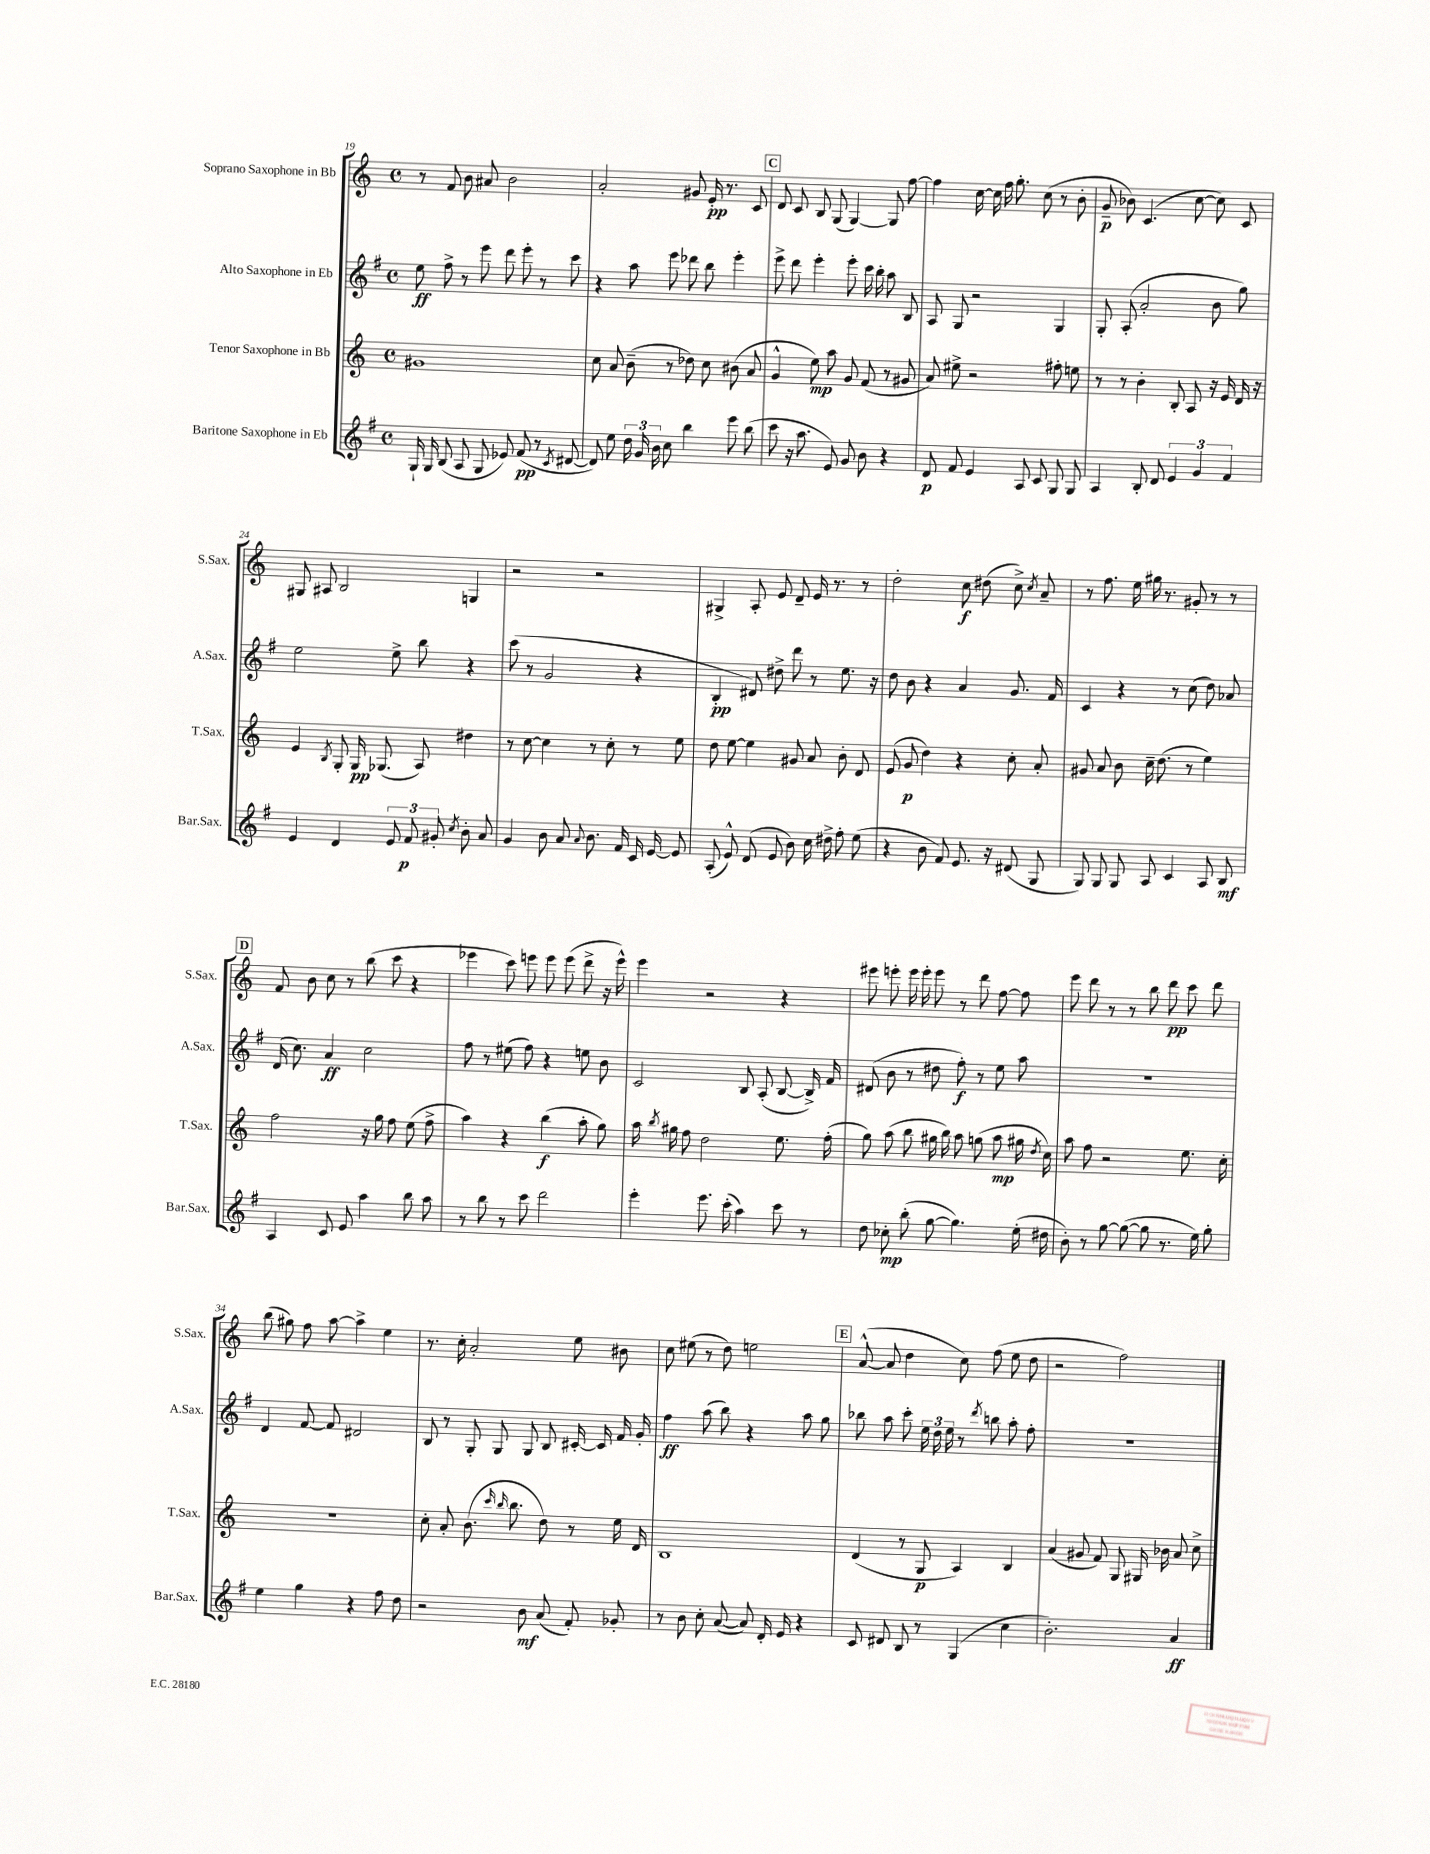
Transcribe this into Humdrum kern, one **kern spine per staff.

**kern	**dynam	**kern	**dynam	**kern	**dynam	**kern	**dynam
*part4	*part4	*part3	*part3	*part2	*part2	*part1	*part1
*staff4	*staff4	*staff3	*staff3	*staff2	*staff2	*staff1	*staff1
*I"Baritone Saxophone in Eb	*	*I"Tenor Saxophone in Bb	*	*I"Alto Saxophone in Eb	*	*I"Soprano Saxophone in Bb	*
*I'Bar.Sax.	*	*I'T.Sax.	*	*I'A.Sax.	*	*I'S.Sax.	*
*clefG2	*	*clefG2	*	*clefG2	*	*clefG2	*
*k[f#]	*	*k[]	*	*k[f#]	*	*k[]	*
*M4/4	*	*M4/4	*	*M4/4	*	*M4/4	*
*met(c)	*	*met(c)	*	*met(c)	*	*met(c)	*
=19	=19	=19	=19	=19	=19	=19	=19
16G`/	.	1g#X	.	8ee\	ff	8r	.
16G/	.	.	.	.	.	.	.
(8B/	.	.	.	8ff#^\	.	8f/	.
8A/	.	.	.	8r	.	8b\	.
8G/	.	.	.	8eee\	.	8a#X/	.
8e-X/)	.	.	.	8ddd\	.	2b\	.
(8f#/	pp	.	.	8eee'\	.	.	.
8r	.	.	.	8r	.	.	.
8qc/	.	.	.	.	.	.	.
[8d#X/	.	.	.	8ccc\	.	.	.
=20	=20	=20	=20	=20	=20	=20	=20
8d#/])	.	8cc\	.	4r	.	2a'/	.
8ee\	.	8a/	.	.	.	.	.
24dd\	.	(8b~\	.	8aa\	.	.	.
24g/	.	.	.	.	.	.	.
24b\	.	.	.	.	.	.	.
8cc\	.	8r	.	8eee\	.	.	.
4bb\	.	8dd-X\)	.	8ddd-X\	.	8g#X/	.
.	.	8cc\	.	8bb\	.	16e'/	pp
.	.	.	.	.	.	8.r	.
8eee\	.	(8b#X\	.	4eee'\	.	.	.
(8bb\	.	8a/	.	.	.	8c/	.
!!LO:REH:place=s1:t=C
=21	=21	=21	=21	=21	=21	=21	=21
8ccc\	.	4g^^/	.	8eee^\	.	8d/	.
16r	.	.	.	8ddd\	.	8c/	.
8.aa\	.	.	.	.	.	.	.
.	.	8ee\)	mp	4eee'\	.	8B/	.
8e/)	.	8aa\	.	.	.	(8G/	.
8g/	.	8g/	.	8eee'\	.	[4G/)	.
8b\	.	(8f/	.	16ccc\	.	.	.
.	.	.	.	16bb'\	.	.	.
4r	.	8r	.	8aa\	.	8G/]	.
.	.	8g#X/	.	8B/	.	[8ff\	.
=22	=22	=22	=22	=22	=22	=22	=22
8d/	p	8a/)	.	8A/	.	4ff\]	.
8f#/	.	8ee#X^\	.	8G/	.	.	.
4e/	.	2r	.	2r	.	[16cc\	.
.	.	.	.	.	.	16cc\]	.
.	.	.	.	.	.	16ff\	.
.	.	.	.	.	.	8.gg'\	.
8A/	.	.	.	.	.	.	.
8c/	.	.	.	.	.	(8cc\	.
8G/	.	8ff#X'\	.	4G/	.	8r	.
8G/	.	8een\	.	.	.	8b'\	.
=23	=23	=23	=23	=23	=23	=23	=23
4A/	.	8r	.	8G'/	.	8g~/	p
.	.	8r	.	(8A'/	.	8b-X\)	.
8B'/	.	4b'\	.	2a'/	.	(4.c/	.
8d/	.	.	.	.	.	.	.
6e/	.	8B'/	.	.	.	.	.
.	.	8A/	.	.	.	[8cc\	.
6g/	.	.	.	.	.	.	.
.	.	16r	.	8b\	.	8cc\])	.
.	.	16e/	.	.	.	.	.
6f#/	.	.	.	.	.	.	.
.	.	16d/	.	8gg\)	.	8c/	.
.	.	16r	.	.	.	.	.
!!LO:LB:g=z
=24	=24	=24	=24	=24	=24	=24	=24
4e/	.	4e/	.	2ee\	.	8G#X/	.
.	.	.	.	.	.	8A#X/	.
.	.	8qB/	.	.	.	.	.
4d/	.	8G'/	.	.	.	2B/	.
.	.	16G/	pp	.	.	.	.
.	.	(8.G-X/	.	.	.	.	.
12e/	.	.	.	8ee^\	.	.	.
12f#/	p	.	.	.	.	.	.
.	.	8A/)	.	8bb\	.	.	.
12g#X'/	.	.	.	.	.	.	.
8qcc/	.	.	.	.	.	.	.
8b'\	.	4dd#X\	.	4r	.	4Gn/	.
8a/	.	.	.	.	.	.	.
=25	=25	=25	=25	=25	=25	=25	=25
4g/	.	8r	.	(8ccc\	.	2r	.
.	.	[8cc\	.	8r	.	.	.
8b\	.	4cc\]	.	2g/	.	.	.
8a/	.	.	.	.	.	.	.
8qqa/	.	.	.	.	.	.	.
8.b\	.	8r	.	.	.	2r	.
.	.	8cc'\	.	.	.	.	.
16f#/	.	.	.	.	.	.	.
16c/	.	8r	.	4r	.	.	.
[16e/	.	.	.	.	.	.	.
8e/]	.	8ee\	.	.	.	.	.
=26	=26	=26	=26	=26	=26	=26	=26
(8A'/	.	8dd\	.	4B'/	pp	4G#X^/	.
8e^^/)	.	[8ee\	.	.	.	.	.
(8d/	.	4ee\]	.	8d#X/)	.	8A'/	.
8e/	.	.	.	8dd#X^\	.	8e/	.
8b\)	.	8g#X/	.	8ddd\	.	8d~/	.
16cc\	.	8a/	.	8r	.	16e/	.
16dd#X^\	.	.	.	.	.	8.r	.
8ff#'\	.	8b'\	.	8.ee\	.	.	.
(8ee\	.	8d/	.	.	.	8r	.
.	.	.	.	16r	.	.	.
=27	=27	=27	=27	=27	=27	=27	=27
4r	.	(8e/	.	8dd\	.	2dd'\	.
.	.	8g/	p	8b\	.	.	.
8b\	.	4dd\)	.	4r	.	.	.
8f#/)	.	.	.	.	.	.	.
8.e/	.	4r	.	4a/	.	8cc\	f
.	.	.	.	.	.	(8dd#X\	.
16r	.	.	.	.	.	.	.
(8d#X/	.	8cc'\	.	8.g/	.	8cc^\)	.
.	.	.	.	.	.	8qcc/	.
8G/	.	8a'/	.	.	.	8a~/	.
.	.	.	.	16f#/	.	.	.
=28	=28	=28	=28	=28	=28	=28	=28
8G/)	.	8g#X/	.	4c/	.	8r	.
8G/	.	8a/	.	.	.	8.ff\	.
8G/	.	8b\	.	4r	.	.	.
.	.	.	.	.	.	16ee\	.
8A/	.	16cc~\	.	.	.	16gg#X\	.
.	.	(8.dd\	.	.	.	8.r	.
4c/	.	.	.	8r	.	.	.
.	.	8r	.	(8cc\	.	8g#X'/	.
8A/	.	4ee\)	.	8dd\)	.	8r	.
8B/	mf	.	.	8a-X/	.	8r	.
!!LO:LB:g=z
!!LO:REH:place=s1:t=D
=29	=29	=29	=29	=29	=29	=29	=29
4A/	.	2ff\	.	(16d/	.	8f/	.
.	.	.	.	8.cc\)	.	.	.
.	.	.	.	.	.	8b\	.
8c/	.	.	.	4a/	ff	8cc\	.
8e/	.	.	.	.	.	8r	.
4aa\	.	16r	.	2cc\	.	(8bb\	.
.	.	16gg\	.	.	.	.	.
.	.	8ff\	.	.	.	8ccc\	.
8bb\	.	(8ee\	.	.	.	4r	.
8aa\	.	8ff^\	.	.	.	.	.
=30	=30	=30	=30	=30	=30	=30	=30
8r	.	4aa\)	.	8ff#\	.	4eee-X\	.
8bb\	.	.	.	8r	.	.	.
8r	.	4r	.	(8ee#X\	.	8ccc\)	.
8ccc\	.	.	.	8ff#\)	.	8eeen\	.
2ddd\	.	(4bb\	f	4r	.	8eee\	.
.	.	.	.	.	.	(8eee\	.
.	.	8aa'\	.	8een\	.	8ddd^\	.
.	.	8gg\)	.	8b\	.	16r	.
.	.	.	.	.	.	16eee^^\)	.
=31	=31	=31	=31	=31	=31	=31	=31
4eee'\	.	16aa\	.	2c/	.	4eee\	.
.	.	8qbb/	.	.	.	.	.
.	.	16gg#X\	.	.	.	.	.
.	.	8ff\	.	.	.	.	.
8.eee\	.	2dd\	.	.	.	2r	.
(16ccc'\	.	.	.	.	.	.	.
4aa\)	.	.	.	8B/	.	.	.
.	.	.	.	(8A'/	.	.	.
8ccc\	.	8.ee\	.	[8B/	.	4r	.
8r	.	.	.	16B^/])	.	.	.
.	.	(16ff'\	.	16f#/	.	.	.
=32	=32	=32	=32	=32	=32	=32	=32
8dd\	.	8gg\)	.	(8d#X/	.	8eee#X\	.
8cc-X'\	mp	(8aa\	.	8b\	.	8eeen'\	.
(8bb'\	.	8bb\	.	8r	.	16eee\	.
.	.	.	.	.	.	16eee'\	.
[8gg\	.	16gg#X\	.	8dd#X\	.	8eee\	.
.	.	16bb\)	.	.	.	.	.
4.gg\])	.	8aa\	.	8ff#'\)	f	8r	.
.	.	(8ggn\	.	8r	.	8ddd\	.
.	.	8aa\	mp	8ee\	.	[8ff\	.
(16ee'\	.	16gg#X\	.	8aa\	.	8ff\]	.
.	.	8qdd/	.	.	.	.	.
16dd#X\	.	16cc\)	.	.	.	.	.
=33	=33	=33	=33	=33	=33	=33	=33
8b'\)	.	8aa\	.	1r	.	8eee\	.
8r	.	8ff\	.	.	.	8ddd\	.
[8gg\	.	2r	.	.	.	8r	.
(8gg\_	.	.	.	.	.	8r	.
8gg\]	.	.	.	.	.	8bb\	.
8.r	.	.	.	.	.	8ddd\	pp
.	.	8.ee\	.	.	.	8ccc\	.
16ee\)	.	.	.	.	.	.	.
8gg'\	.	.	.	.	.	8ddd\	.
.	.	16cc'\	.	.	.	.	.
!!LO:LB:g=z
=34	=34	=34	=34	=34	=34	=34	=34
4ee\	.	1r	.	4d/	.	(8bb\	.
.	.	.	.	.	.	8gg#X\)	.
4gg\	.	.	.	[8f#/	.	8ff\	.
.	.	.	.	8f#/]	.	[8aa\	.
4r	.	.	.	2d#X/	.	4aa^\]	.
8ff#\	.	.	.	.	.	4ee\	.
8dd\	.	.	.	.	.	.	.
=35	=35	=35	=35	=35	=35	=35	=35
2r	.	8cc'\	.	8B/	.	8.r	.
.	.	8a'/	.	8r	.	.	.
.	.	.	.	.	.	16cc'\	.
.	.	(8.b\	.	8G'/	.	2a'/	.
.	.	.	.	8G/	.	.	.
.	.	16qqccc/	.	.	.	.	.
.	.	16qqbb/	.	.	.	.	.
.	.	8.bb\	.	.	.	.	.
8b\	mf	.	.	8G/	.	.	.
(8a/	.	8dd\)	.	8B/	.	.	.
8f#'/)	.	8r	.	[16c#X'/	.	8ee\	.
.	.	.	.	16c#/]	.	.	.
8g-X'/	.	16ee\	.	16f#/	.	8b#X\	.
.	.	16d/	.	16g'/	.	.	.
=36	=36	=36	=36	=36	=36	=36	=36
8r	.	1B	.	4ff#\	ff	8cc\	.
8b\	.	.	.	.	.	(8ee#X\	.
8cc'\	.	.	.	(8aa\	.	8r	.
([8a/	.	.	.	8bb\)	.	8dd\)	.
8a/])	.	.	.	4r	.	2een\	.
16d'/	.	.	.	.	.	.	.
16e/	.	.	.	.	.	.	.
4r	.	.	.	8aa\	.	.	.
.	.	.	.	8gg\	.	.	.
!!LO:REH:place=s1:t=E
=37	=37	=37	=37	=37	=37	=37	=37
8c/	.	(4d/	.	8bb-X\	.	([8a^^/	.
8d#X/	.	.	.	8aa\	.	8a/]	.
8B/	.	8r	.	8ccc'\	.	4dd\	.
8r	.	8G/	p	24ee\	.	.	.
.	.	.	.	24dd\	.	.	.
.	.	.	.	24ee\	.	.	.
(4G/	.	4A/)	.	8r	.	8cc\)	.
.	.	.	.	8qddd/	.	.	.
.	.	.	.	8bbn\	.	(8ff\	.
4cc\	.	4B/	.	8aa'\	.	8ee\	.
.	.	.	.	8ff#'\	.	8dd\	.
=38	=38	=38	=38	=38	=38	=38	=38
2.b'\)	.	(4a/	.	1r	.	2r	.
.	.	8g#X/	.	.	.	.	.
.	.	8f/)	.	.	.	.	.
.	.	8G/	.	.	.	2ff\)	.
.	.	16G#X/	.	.	.	.	.
.	.	16b-X\	.	.	.	.	.
4a/	ff	8a/	.	.	.	.	.
.	.	8cc^\	.	.	.	.	.
==	==	==	==	==	==	==	==
*-	*-	*-	*-	*-	*-	*-	*-
